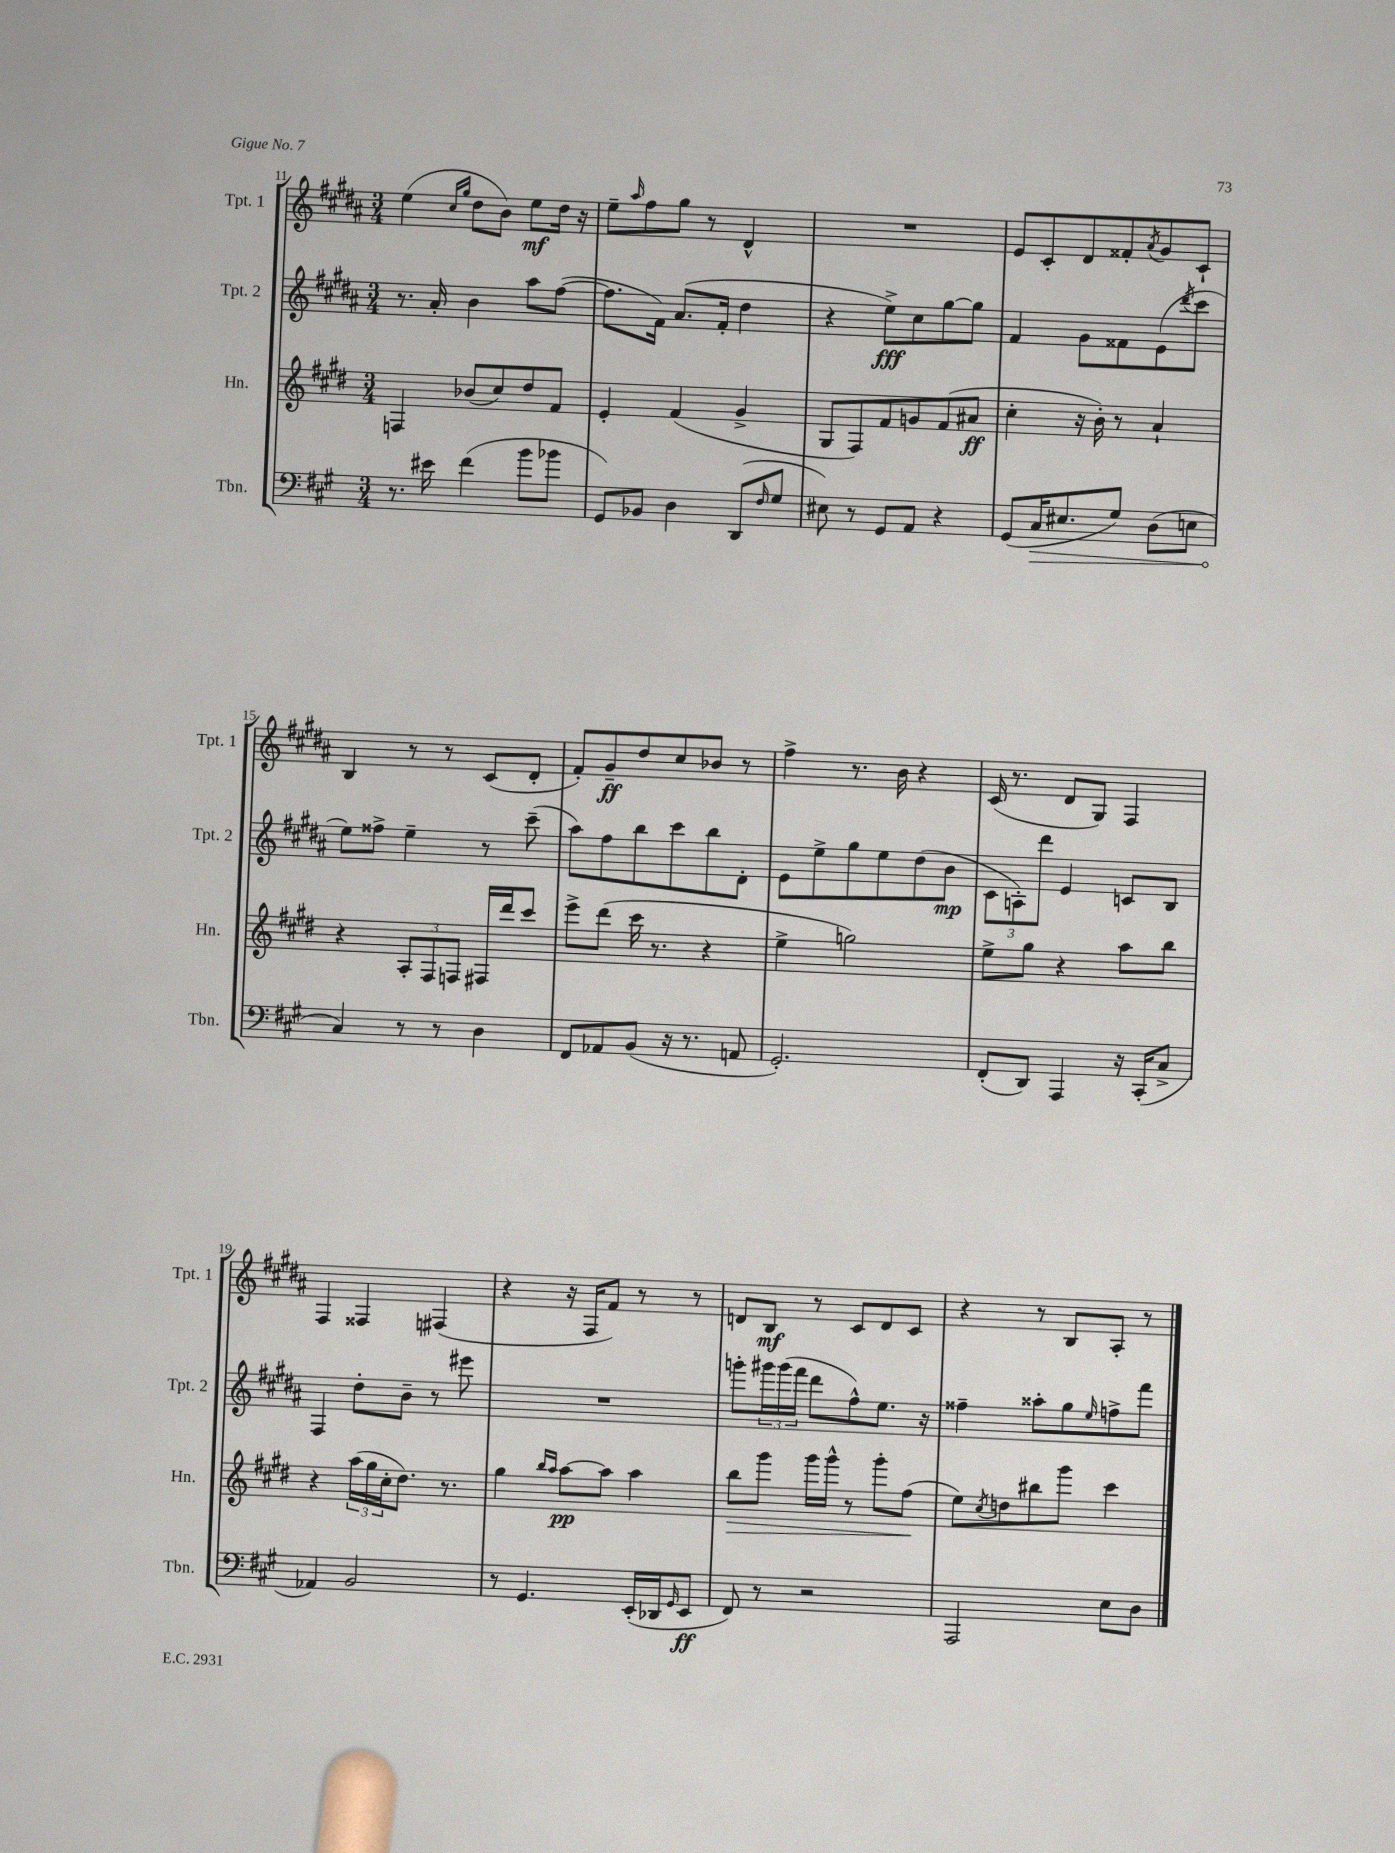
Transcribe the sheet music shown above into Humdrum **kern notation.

**kern	**kern	**kern	**kern
*staff4	*staff3	*staff2	*staff1
*clefF4	*clefG2	*clefG2	*clefG2
*k[f#c#g#]	*k[f#c#g#d#]	*k[f#c#g#d#a#]	*k[f#c#g#d#a#]
*M3/4	*M3/4	*M3/4	*M3/4
8.r	4F	8.r	(4ee
16e#	.	16a#'	.
.	.	.	16qqcc#
.	.	.	16qqgg#
(4f#	(8b-	4b	8dd#
.	8cc#)	.	8b)
8b	8dd#	8aa#	8ee
8b-	8f#	([8ff#	16dd#
.	.	.	16r
=	=	=	=
8GG#)	4e'	8.ff#]	8ee~
.	.	.	16qqaa#
8BB-	.	.	8ff#
.	.	16f#)	.
4D	(4f#	(8.a#	8gg#
.	.	.	8r
.	.	16f#'	.
(8DD	4g#^	4dd#	4d#^^
16qqF#	.	.	.
8G#	.	.	.
=	=	=	=
8E#)	8G#	4r	2.r
8r	8F#)	.	.
8GG#	8f#	8ee^)	.
8AA	8g	8cc#	.
4r	(8f#	[8gg#	.
.	8a#	8gg#]	.
=	=	=	=
(8GG#	4cc#'	4f#	8e
16C#	.	.	8c#'
8.E#	.	.	.
.	16r	8g#	8d#
.	16b')	.	.
8G#)	8r	8f##	8f##'
.	.	.	8qa#
(8D	4a`	(8e	8g#
.	.	8qddd#	.
8E	.	8ccc#	8c#`
=	=	=	=
4C#)	4r	8ee)	4B
.	.	8ff##^	.
8r	12A'	4ee~	8r
.	12F#	.	.
8r	.	.	8r
.	12F	.	.
4D	16F#	8r	(8c#
.	16ddd#	.	.
.	8ccc#	(8ccc#~	8d#'
=	=	=	=
8FF#	8eee^	8aa#)	8f#')
8AA-	(8ddd#	8ff#	8g#~
(8BB	16ccc#	8bb	8dd#
.	8.r	.	.
16r	.	8ccc#	8cc#
8.r	.	.	.
.	4r	8bb	8b-
8AA	.	8d#'	8r
=	=	=	=
2.GG#')	4ee^	8e	4ff#^
.	.	8ee^	.
.	2gg)	8gg#	8.r
.	.	8ee	.
.	.	.	16b
.	.	(8dd#	4r
.	.	8b	.
=	=	=	=
(8FF#'	8ee^	12c#	(16c#
.	.	.	8.r
.	.	12A')	.
8DD)	8gg#	.	.
.	.	12ddd#	.
4AAA	4r	4e	8d#
.	.	.	8G#)
16r	8aa	8c	4F#
(16CC#'	.	.	.
8C#^	8bb	8B	.
=	=	=	=
4AA-)	4r	4F#	4F#
2BB	(24aa	8dd#'	4F##
.	24gg#	.	.
.	24cc#'	.	.
.	8.dd#)	8b~	.
.	.	8r	(4F#
.	8.r	.	.
.	.	8eee#	.
=	=	=	=
8r	4gg#	2.r	4r
4.GG#	.	.	.
.	16qqbb	.	.
.	16qqaa	.	.
.	[8aa	.	16r
.	.	.	16F#
.	8aa]	.	8f#)
(16EE'	4aa	.	8r
16DD-	.	.	.
16qqGG#	.	.	.
8EE	.	.	8r
=	=	=	=
8FF#)	8bb	8ggg'	8d
8r	8ggg#	24ggg#	8B
.	.	(24ggg#	.
.	.	24fff#	.
2r	16ggg#	8ddd#	8r
.	16ggg#^^	.	.
.	8r	8ff#^^)	8c#
.	8ggg#'	8.ee	8d
.	(8ff#	.	8c#
.	.	16r	.
=	=	=	=
2AAA	8ee)	4ff##~	4r
.	8qcc#	.	.
.	8dd	.	.
.	8bb#	8aa##'	8r
.	8ggg#	8gg#	8B
.	.	16qqee	.
8E	4ccc#	8ff^	8A#'
8D	.	8fff#	8r
==	==	==	==
*-	*-	*-	*-
